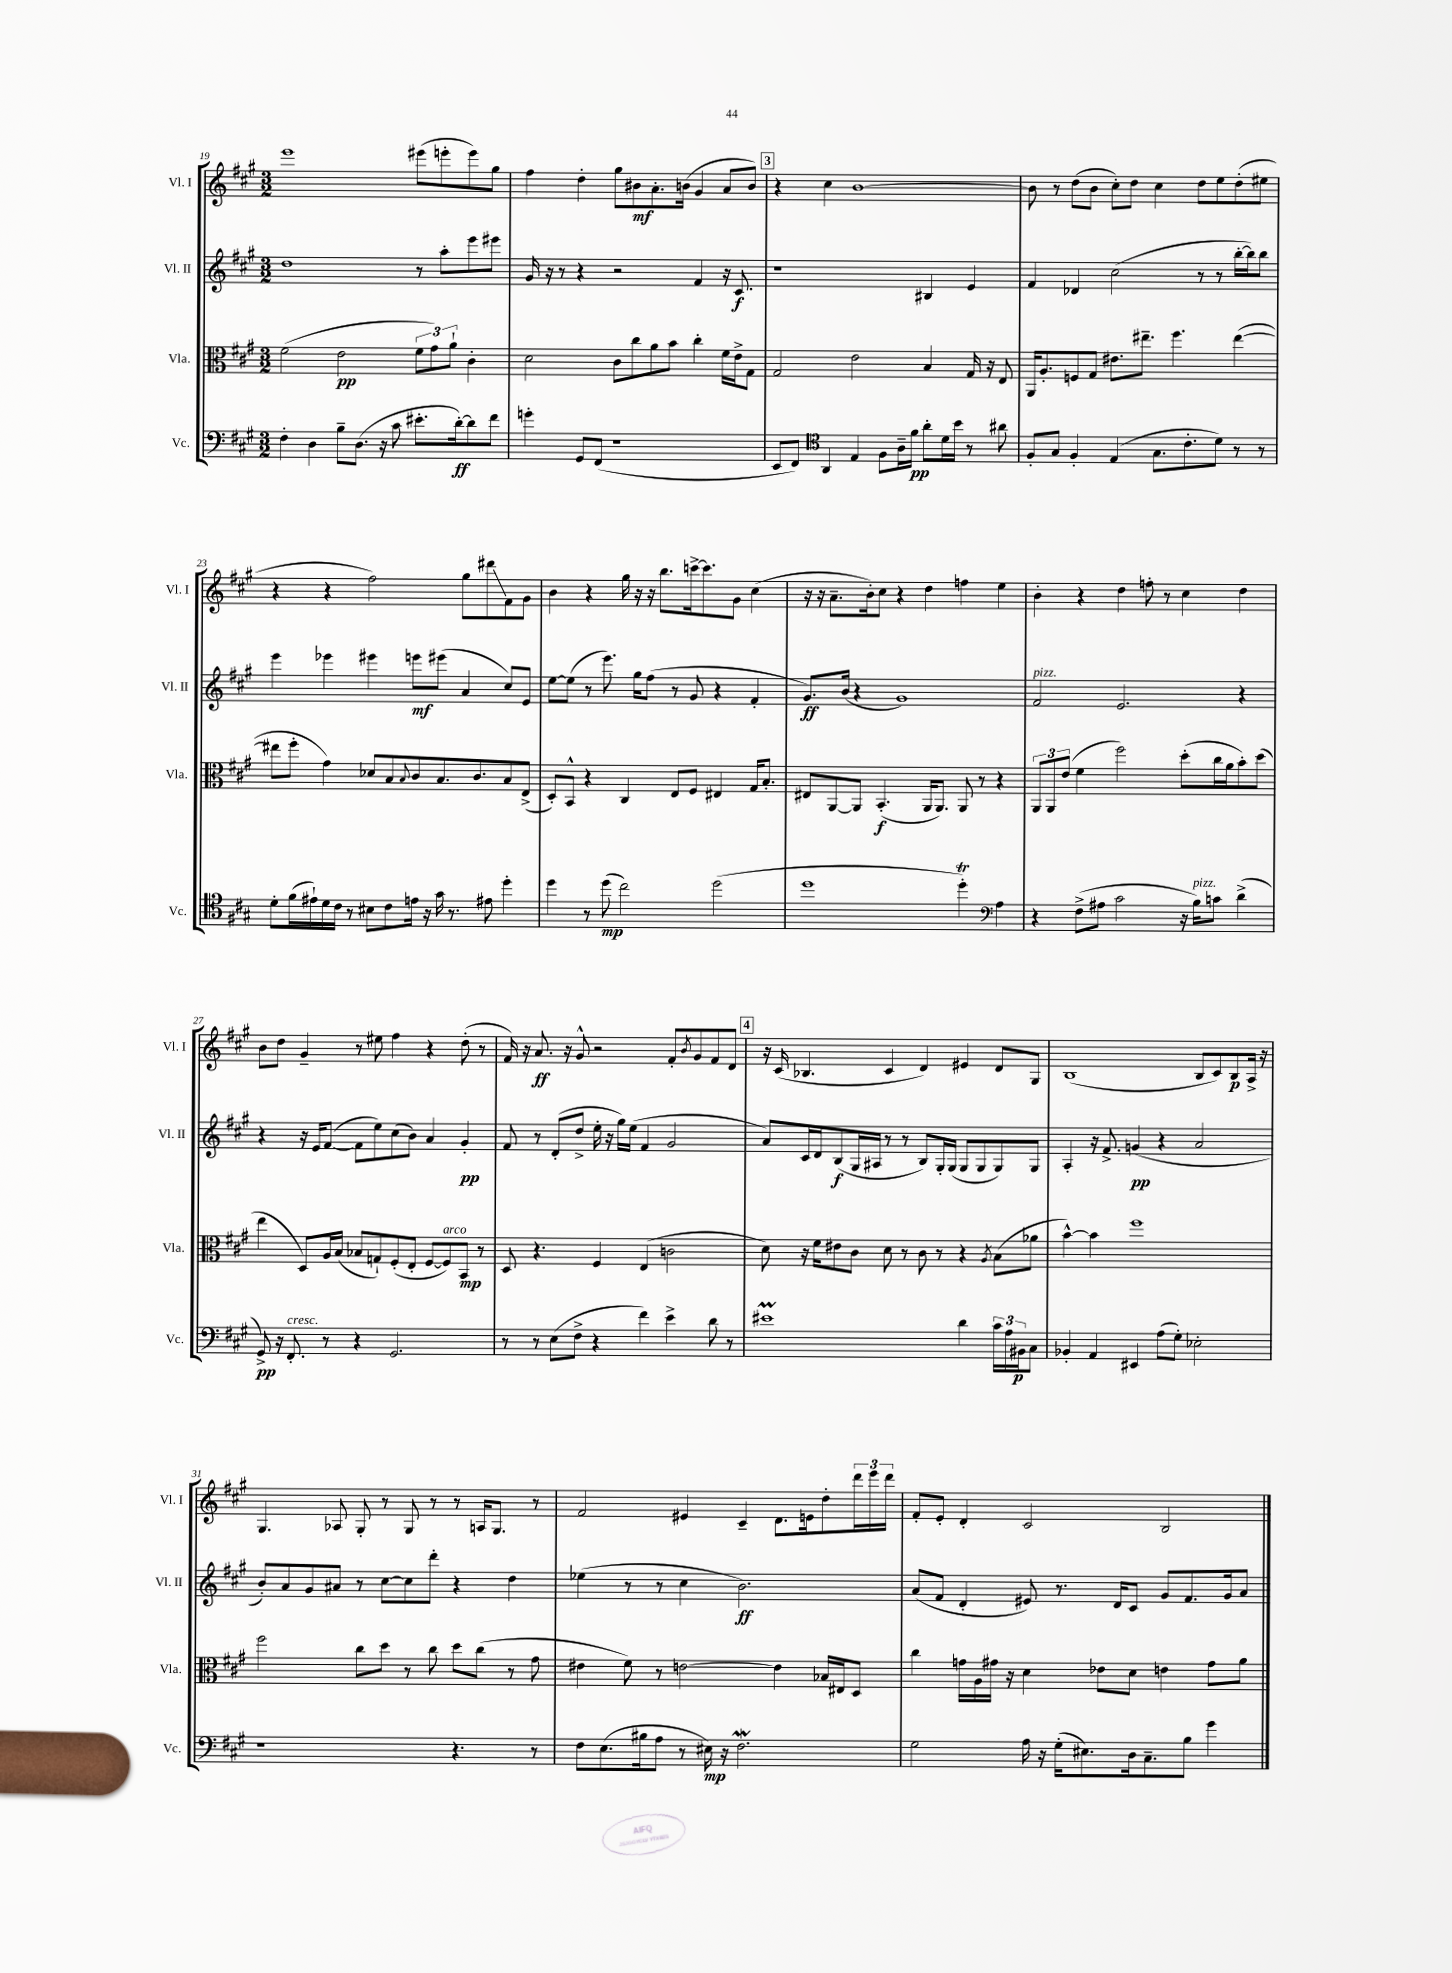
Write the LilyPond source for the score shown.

<<
\new StaffGroup <<
\new Staff = "s0" \with { instrumentName = "Vl. I" shortInstrumentName = "Vl. I" } {
    \clef treble \key a \major \numericTimeSignature \time 3/2
    e'''1 eis'''8( e'''8-. e'''8) gis''8 |
    fis''4 d''4-. gis''8 bis'8\mf a'8.-. b'16( gis'4 a'8 b'8) |
    \mark \markup { \box "3" } r4 cis''4 b'1~ |
    b'8 r8 d''8( b'8 cis''8-.) d''8 cis''4 d''8 e''8 d''8-.( eis''8 |
    r4 r4 fis''2) gis''8 dis'''8\glissando fis'8 gis'8 |
    b'4 r4 gis''16 r16 r16 b''8. c'''16~-> c'''8. gis'8 cis''4( |
    r16 r16 a'8.-- b'16-.) cis''8 r4 d''4 f''4 e''4 |
    b'4-. r4 d''4 f''8-. r8 cis''4 d''4 |
    b'8 d''8 gis'4-- r8 eis''8 fis''4 r4 d''8-.( r8 |
    fis'16) r16 a'8.\ff r16 gis'8-^ r2 fis'8-. \acciaccatura { b'8 } gis'8 fis'8 d'8 |
    \mark \markup { \box "4" } r16 cis'16( bes4. cis'4 d'4) eis'4 d'8 gis8 |
    b1( b8 cis'8) b8\p a16-> r16 |
    gis4. aes8 gis8-. r8 gis8 r8 r8 a16 gis8. r8 |
    fis'2 eis'4 cis'4-- d'8. e'16 d''8-. \tuplet 3/2 { d'''16 e'''16 d'''16 } |
    fis'8-. e'8-. d'4-. cis'2 b2 \bar "|." |
}
\new Staff = "s1" \with { instrumentName = "Vl. II" shortInstrumentName = "Vl. II" } {
    \clef treble \key a \major \numericTimeSignature \time 3/2
    d''1 r8 a''8-. e'''8 eis'''8 |
    gis'16 r16 r8 r4 r2 fis'4 r16 cis'8.\f |
    \mark \markup { \box "3" } r1 bis4 e'4 |
    fis'4 des'4 cis''2( r8 r8 b''16~-. b''16) b''8 |
    e'''4 ees'''4 eis'''4 e'''8\mf eis'''8( a'4 cis''8) e'8 |
    e''8~ e''8( r8 e'''8.) gis''16 fis''8( r8 gis'8 r4 fis'4-. |
    gis'8.\ff) b'16( r4 gis'1) |
    fis'2^\markup { \italic "pizz." } e'2. r4 |
    r4 r16 e'16 fis'8~( fis'8 e''8) cis''8( b'8) a'4 gis'4-.\pp |
    fis'8 r8 d'8-.( d''8-> e''16-. r16 gis''16) e''16( fis'4 gis'2 |
    \mark \markup { \box "4" } a'8) cis'16 d'16 b8\f( gis16 ais16 r8 r8 b8) gis16-. gis16( gis8 gis8 gis8) gis8 |
    a4-. r16 fis'8.-> g'4\pp( r4 a'2 |
    b'8-.) a'8 gis'8 ais'8 r8 cis''8~ cis''8 d'''8-. r4 d''4 |
    ees''4( r8 r8 cis''4 b'2.\ff) |
    a'8( fis'8 d'4-. eis'8) r8. d'16 cis'8 gis'8 fis'8. gis'16 a'8 \bar "|." |
}
\new Staff = "s2" \with { instrumentName = "Vla." shortInstrumentName = "Vla." } {
    \clef alto \key a \major \numericTimeSignature \time 3/2
    fis'2( e'2\pp \tuplet 3/2 { fis'8 gis'8) a'8-! } cis'4-. |
    d'2 cis'8 cis''8 a'8 b'8 cis''4-. fis'16 e'16-> gis8 |
    \mark \markup { \box "3" } gis2 e'2 b4 gis16 r16 e8 |
    a,16 a8.-. f8 gis8 eis'8. eis''8.-- fis''4. eis''4~( |
    eis''8 fis''8-. gis'4) des'8 b8 \appoggiatura { b8 } cis'8 b8. cis'8. b8 e8->( |
    d8-.) b,8-^ r4 cis4 e8 fis8 eis4 gis16 b8.-. |
    eis8 a,8~ a,8 b,4.-.\f( a,16 a,8.) a,8 r8 r4 |
    \tuplet 3/2 { a,8 a,8 e'8( } fis'4 fis''2) d''8-.( cis''16 a'16 b'8-.) d''8( |
    e''4 d8) a16 b16( bes8 g8-!) fis8-.( e8-. fis8~ fis8^\markup { \italic "arco" }) b,8\mp r8 |
    d8 r4. fis4 e4( c'2 |
    \mark \markup { \box "4" } d'8) r16 fis'16 eis'8 cis'8 d'8 r8 cis'8 r8 r4 \acciaccatura { a8 } b8( aes'8 |
    b'4~-^) b'4 fis''1 |
    fis''2 cis''8 d''8 r8 cis''8 d''8 cis''8( r8 gis'8 |
    eis'4 fis'8) r8 e'2~ e'4 bes16 eis16 d8 |
    cis''4 g'16 a16 gis'16 r16 d'4 ees'8 d'8 e'4 gis'8 a'8 \bar "|." |
}
\new Staff = "s3" \with { instrumentName = "Vc." shortInstrumentName = "Vc." } {
    \clef bass \key a \major \numericTimeSignature \time 3/2
    fis4-. d4 b8-- d8.( r16 cis'8 eis'8.-. d'16~-.\ff) d'8 fis'8 |
    g'4-. gis,8 fis,8( r1 |
    \mark \markup { \box "3" } e,8 fis,8) \clef tenor a,4 e4 fis8 a16-- fis'16\pp a'8-. d'16 b'16 r8 ais'8 |
    fis8-. gis8 fis4-. e4( gis8. cis'8.-. d'8) r8 r8 |
    d'8-. fis'16( eis'16-!) d'16 cis'16 r8 bis8 cis'8 e'16 r16 gis'16 r8. eis'8 d''4-. |
    d''4 r8 d''8\mp( cis''2) d''2( |
    d''1 d''4-.\trill) \clef bass a4 |
    r4 fis8->( ais8 cis'2 r16 b16^\markup { \italic "pizz." }) c'8 d'4->( |
    gis,8->\pp) r16 fis,8.-.^\markup { \italic "cresc." } r8 r4 gis,2. |
    r8 r8 e8( fis8-> r4 fis'4) e'4-> d'8 r8 |
    \mark \markup { \box "4" } eis'1\prall d'4 \tuplet 3/2 { cis'16 a16 bis,16\p } cis8 |
    bes,4-. a,4 eis,4 a8( gis8-.) ees2-. |
    r1 r4. r8 |
    fis8 e8.( bis16 a8 r8 eis16\mp) r16 fis2.\mordent |
    gis2 a16 r16 gis16-.( eis8.) d16 cis8.-- b8 gis'4 \bar "|." |
}
>>
>>
\layout { \context { \Score currentBarNumber = #19 } }
